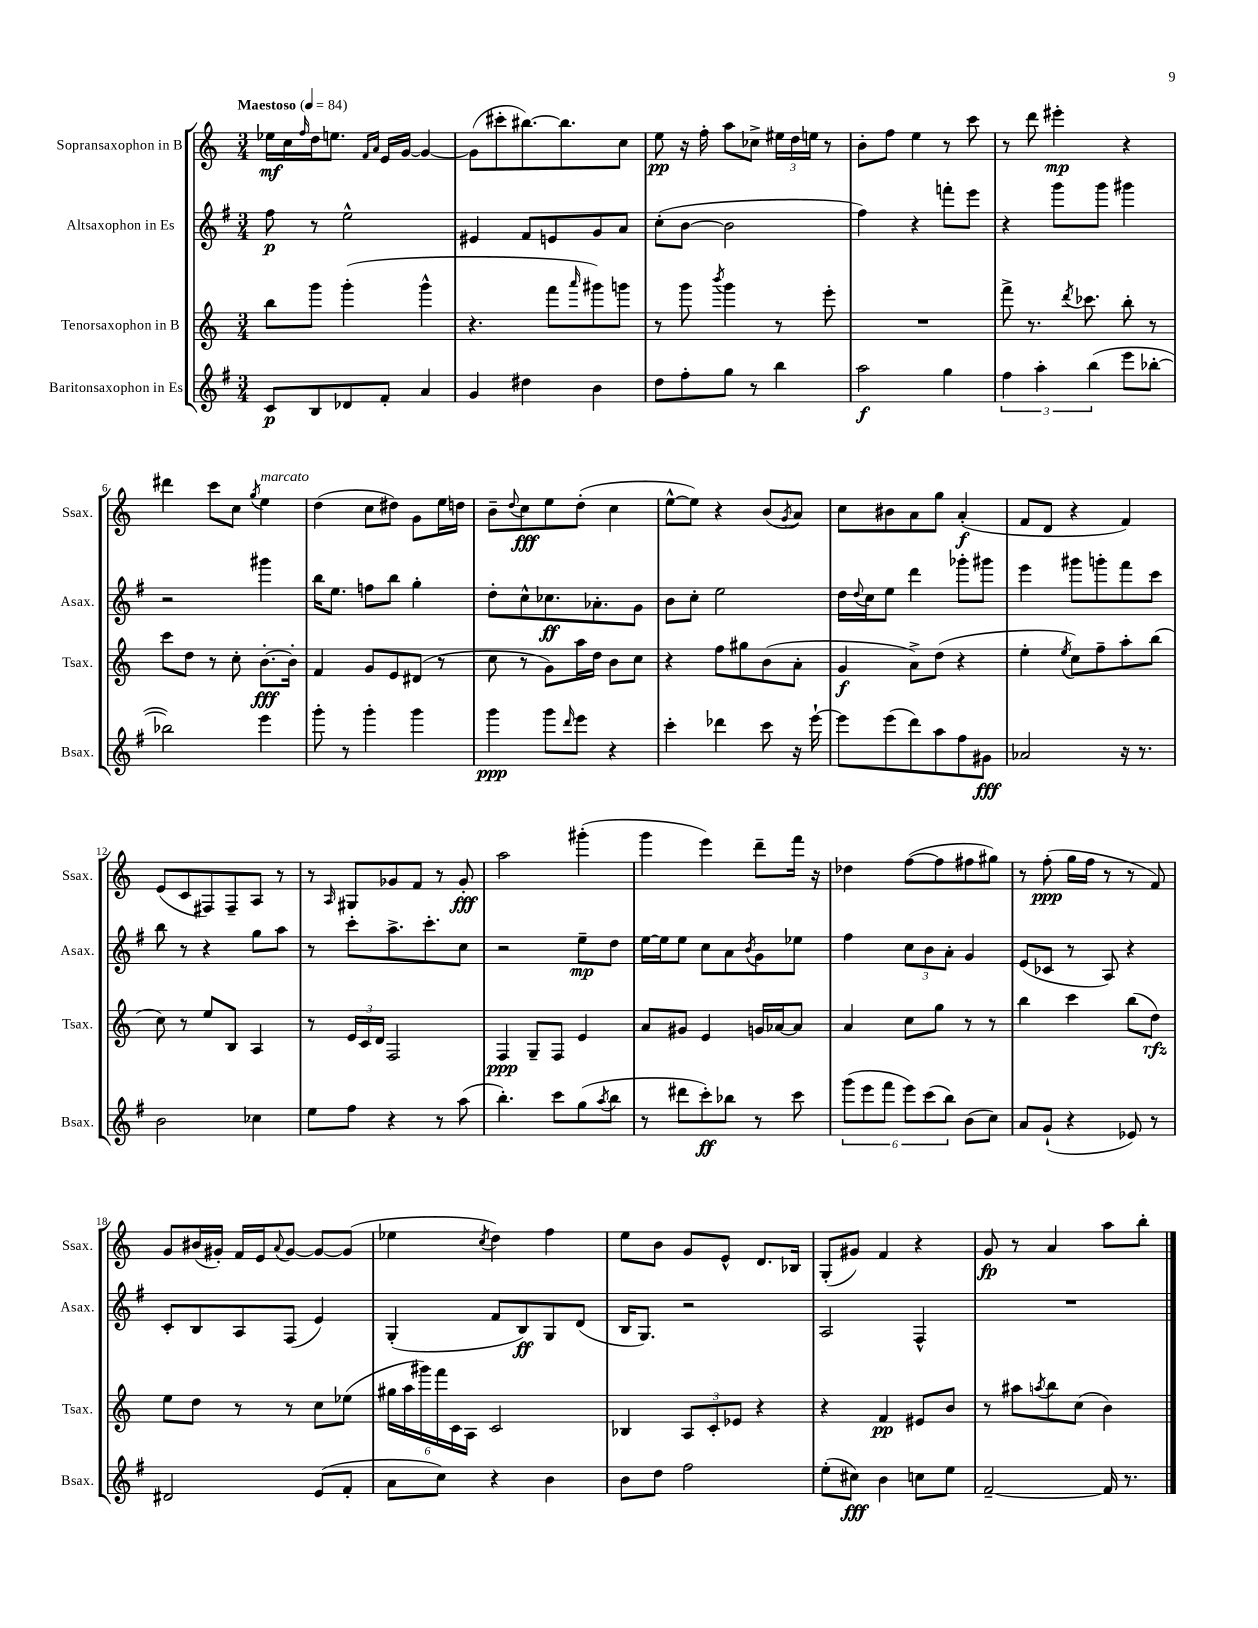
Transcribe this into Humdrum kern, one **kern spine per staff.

**kern	**dynam	**kern	**dynam	**kern	**dynam	**kern	**dynam
*part4	*part4	*part3	*part3	*part2	*part2	*part1	*part1
*staff4	*staff4	*staff3	*staff3	*staff2	*staff2	*staff1	*staff1
*I"Baritonsaxophon in Es	*	*I"Tenorsaxophon in B	*	*I"Altsaxophon in Es	*	*I"Sopransaxophon in B	*
*I'Bsax.	*	*I'Tsax.	*	*I'Asax.	*	*I'Ssax.	*
*clefG2	*	*clefG2	*	*clefG2	*	*clefG2	*
*k[f#]	*	*k[]	*	*k[f#]	*	*k[]	*
*M3/4	*	*M3/4	*	*M3/4	*	*M3/4	*
*MM84	*	*MM84	*	*MM84	*	*MM84	*
=1	=1	=1	=1	=1	=1	=1	=1
!	!	!	!	!	!	!LO:TX:a:B:t=Maestoso	!
8c/L	p	8bb\L	.	8ff#\	p	16ee-X\LL	mf
.	.	.	.	.	.	16cc\	.
.	.	.	.	.	.	16qqff/	.
8B/	.	8ggg\J	.	8r	.	16dd\J	.
.	.	.	.	.	.	8.een\J	.
8d-X/	.	(4ggg'\	.	2ee^^\	.	.	.
.	.	.	.	.	.	16qqf/LL	.
.	.	.	.	.	.	16qqa/JJ	.
8f#'/J	.	.	.	.	.	16e/LL	.
.	.	.	.	.	.	[16g/JJ	.
4a/	.	4ggg^^\	.	.	.	4g/_	.
=2	=2	=2	=2	=2	=2	=2	=2
4g/	.	4.r	.	4e#X/	.	(8g\L]	.
.	.	.	.	.	.	8ccc#X'\	.
4dd#X\	.	.	.	8f#/L	.	[8.bb#X\)	.
.	.	8fff\L	.	8en/	.	.	.
.	.	.	.	.	.	8.bb#\]	.
.	.	16qqaaa/	.	.	.	.	.
4b\	.	8ggg#X\)	.	8g/	.	.	.
.	.	8gggn\J	.	8a/J	.	8cc\J	.
=3	=3	=3	=3	=3	=3	=3	=3
8dd\L	.	8r	.	(8cc'\L	.	8ee\	pp
8ff#'\	.	8ggg\	.	[8b\J	.	16r	.
.	.	.	.	.	.	16ff'\	.
.	.	8qbbb/	.	.	.	.	.
8gg\J	.	4ggg\	.	2b\]	.	8aa\L	.
8r	.	.	.	.	.	8cc-X^\J	.
4bb\	.	8r	.	.	.	24ee#X\LL	.
.	.	.	.	.	.	24dd\	.
.	.	.	.	.	.	24een\JJ	.
.	.	8eee'\	.	.	.	8r	.
=4	=4	=4	=4	=4	=4	=4	=4
2aa\	f	2.r	.	4ff#\)	.	8b'\L	.
.	.	.	.	.	.	8ff\J	.
.	.	.	.	4r	.	4ee\	.
4gg\	.	.	.	8fffn'\L	.	8r	.
.	.	.	.	8eee\J	.	8ccc\	.
=5	=5	=5	=5	=5	=5	=5	=5
6ff#\	.	8fff^\	.	4r	.	8r	.
.	.	8.r	.	.	.	8ddd\	.
6aa'\	.	.	.	.	.	.	.
.	.	.	.	8ggg\L	.	4eee#X'\	mp
.	.	8qddd/	.	.	.	.	.
.	.	8.ccc-X\	.	.	.	.	.
(6bb\	.	.	.	.	.	.	.
.	.	.	.	8ggg\J	.	.	.
8eee\L	.	8bb'\	.	4ggg#X\	.	4r	.
[8bb-X'\J	.	8r	.	.	.	.	.
!!LO:LB:g=z
=6	=6	=6	=6	=6	=6	=6	=6
2bb-X\])	.	8ccc\L	.	2r	.	4ddd#X\	.
.	.	8dd\J	.	.	.	.	.
.	.	8r	.	.	.	8ccc\L	.
.	.	8cc'\	.	.	.	8cc\J	.
.	.	.	.	.	.	8qgg/	.
!	!	!	!	!	!	!LO:TX:a:i:t=marcato	!
4eee\	.	[8.b'\L	fff	4ggg#X\	.	4ee\	.
.	.	16b'\Jk]	.	.	.	.	.
=7	=7	=7	=7	=7	=7	=7	=7
8ggg'\	.	4f/	.	16bb\KL	.	(4dd\	.
.	.	.	.	8.ee\J	.	.	.
8r	.	.	.	.	.	.	.
4ggg'\	.	8g/L	.	8ffn\L	.	8cc\L	.
.	.	8e/	.	8bb\J	.	8dd#X\J)	.
4ggg\	.	(8d#X/J	.	4gg'\	.	8g\L	.
.	.	8r	.	.	.	16ee\L	.
.	.	.	.	.	.	16ddn\JJ	.
=8	=8	=8	=8	=8	=8	=8	=8
4ggg\	ppp	8cc\	.	8dd'\L	.	8b~\L	.
.	.	.	.	.	.	8qqdd/	.
.	.	8r	.	8cc^^\	.	8cc\	fff
8ggg\L	.	8g\L)	.	8.cc-X\	ff	8ee\	.
16qqddd/	.	.	.	.	.	.	.
8eee\J	.	16aa\L	.	.	.	(8dd'\J	.
.	.	16dd\JJ	.	8.a-X'\	.	.	.
4r	.	8b\L	.	.	.	4cc\	.
.	.	8cc\J	.	8g\J	.	.	.
=9	=9	=9	=9	=9	=9	=9	=9
4ccc'\	.	4r	.	8b\L	.	[8ee^^\L	.
.	.	.	.	8cc'\J	.	8ee\J])	.
4ddd-X\	.	8ff\L	.	2ee\	.	4r	.
.	.	8gg#X\	.	.	.	.	.
8ccc\	.	(8b\	.	.	.	(8b/L	.
.	.	.	.	.	.	8qg/	.
16r	.	8a'\J	.	.	.	8a/J)	.
[16eee`\	.	.	.	.	.	.	.
=10	=10	=10	=10	=10	=10	=10	=10
8eee\L]	.	4g/	f	16dd\LL	.	8cc\L	.
.	.	.	.	8qqdd/	.	.	.
.	.	.	.	16cc\J	.	.	.
(8eee\	.	.	.	8ee\J	.	8b#X\	.
8ddd\)	.	8a^\L)	.	4ddd\	.	8a\	.
8aa\	.	(8dd\J	.	.	.	8gg\J	.
8ff#\	.	4r	.	8ggg-X'\L	.	(4a'/	f
8g#X\J	fff	.	.	8ggg#X\J	.	.	.
=11	=11	=11	=11	=11	=11	=11	=11
2a-X/	.	4ee'\	.	4eee\	.	8f/L	.
.	.	.	.	.	.	8d/J	.
.	.	8qee/	.	.	.	.	.
.	.	8cc\L)	.	8ggg#X\L	.	4r	.
.	.	8ff~\	.	8gggn'\	.	.	.
16r	.	8aa'\	.	8fff#\	.	4f/)	.
8.r	.	.	.	.	.	.	.
.	.	(8bb\J	.	8ccc\J	.	.	.
!!LO:LB:g=z
=12	=12	=12	=12	=12	=12	=12	=12
2b\	.	8cc\)	.	8bb\	.	(8e/L	.
.	.	8r	.	8r	.	8c/	.
.	.	8ee/L	.	4r	.	8F#X/)	.
.	.	8B/J	.	.	.	8F#~/	.
4cc-X\	.	4A/	.	8gg\L	.	8A/J	.
.	.	.	.	8aa\J	.	8r	.
=13	=13	=13	=13	=13	=13	=13	=13
8ee\L	.	8r	.	8r	.	8r	.
.	.	.	.	.	.	16qqA/	.
8ff#\J	.	24e/LL	.	8ccc'\L	.	8G#X/L	.
.	.	24c/	.	.	.	.	.
.	.	24d/JJ	.	.	.	.	.
4r	.	2F/	.	8.aa^\	.	8g-X/	.
.	.	.	.	.	.	8f/J	.
.	.	.	.	8.ccc'\	.	.	.
8r	.	.	.	.	.	8r	.
(8aa\	.	.	.	8cc\J	.	8g-'/	fff
=14	=14	=14	=14	=14	=14	=14	=14
4.bb'\)	.	4F/	ppp	2r	.	2aa\	.
.	.	8G~/L	.	.	.	.	.
8ccc\L	.	8F/J	.	.	.	.	.
(8gg\	.	4e/	.	8ee~\L	mp	(4ggg#X'\	.
8qaa/	.	.	.	.	.	.	.
8bb\J	.	.	.	8dd\J	.	.	.
=15	=15	=15	=15	=15	=15	=15	=15
8r	.	8a/L	.	[16ee\LL	.	4ggg\	.
.	.	.	.	16ee\J]	.	.	.
8ddd#X\L	.	8g#X/J	.	8ee\J	.	.	.
8ccc'\)	ff	4e/	.	8cc\L	.	4eee\)	.
8bb-X\J	.	.	.	8a\	.	.	.
.	.	.	.	8qb/	.	.	.
8r	.	16gn/LL	.	8g\	.	8ddd~\L	.
.	.	[16a-X/J	.	.	.	.	.
8ccc\	.	8a-/J]	.	8ee-X\J	.	16fff\Jk	.
.	.	.	.	.	.	16r	.
=16	=16	=16	=16	=16	=16	=16	=16
(12ggg\L	.	4a/	.	4ff#\	.	4dd-X\	.
12eee\	.	.	.	.	.	.	.
12fff#\J	.	.	.	.	.	.	.
12eee\L)	.	8cc\L	.	12cc\L	.	([8ff\L	.
(12ccc\	.	.	.	12b\	.	.	.
.	.	8gg\J	.	.	.	8ff\]	.
12bb\J)	.	.	.	12a'\J	.	.	.
(8b\L	.	8r	.	4g/	.	8ff#X\	.
8cc\J)	.	8r	.	.	.	8gg#X\J)	.
=17	=17	=17	=17	=17	=17	=17	=17
8a/L	.	4bb\	.	(8e/L	.	8r	.
(8g`/J	.	.	.	8c-X/J	.	(8ff'\	ppp
4r	.	4ccc\	.	8r	.	16gg\LL	.
.	.	.	.	.	.	16ff\JJ	.
.	.	.	.	8A/)	.	8r	.
8e-X/)	.	(8bb\L	.	4r	.	8r	.
8r	.	8dd\J)	rfz	.	.	8f/)	.
!!LO:LB:g=z
=18	=18	=18	=18	=18	=18	=18	=18
2d#X/	.	8ee\L	.	8c'/L	.	8g/L	.
.	.	8dd\J	.	8B/	.	(16b#X/L	.
.	.	.	.	.	.	16g#X'/JJ)	.
.	.	8r	.	8A/	.	16f/LL	.
.	.	.	.	.	.	16e/J	.
.	.	.	.	.	.	8qqa/	.
.	.	8r	.	(8F#/J	.	[8g#/J	.
(8e/L	.	8cc\L	.	4e/)	.	8g#/L_	.
8f#'/J	.	(8ee-X\J	.	.	.	(8g#/J]	.
=19	=19	=19	=19	=19	=19	=19	=19
8a\L	.	24gg#X\LL	.	(4G'/	.	4ee-X\	.
.	.	24aa\	.	.	.	.	.
.	.	24ggg#X\)	.	.	.	.	.
8cc\J)	.	24fff\	.	.	.	.	.
.	.	24c\	.	.	.	.	.
.	.	24A\JJ	.	.	.	.	.
.	.	.	.	.	.	8qcc/	.
4r	.	2c/	.	8f#/L	.	4dd\)	.
.	.	.	.	8B/)	ff	.	.
4b\	.	.	.	8G/	.	4ff\	.
.	.	.	.	(8d/J	.	.	.
=20	=20	=20	=20	=20	=20	=20	=20
8b\L	.	4B-X/	.	16B/KL	.	8ee\L	.
.	.	.	.	8.G/J)	.	.	.
8dd\J	.	.	.	.	.	8b\J	.
2ff#\	.	12A/L	.	2r	.	8g/L	.
.	.	12c'/	.	.	.	.	.
.	.	.	.	.	.	8e^^/J	.
.	.	12e-X/J	.	.	.	.	.
.	.	4r	.	.	.	8.d/L	.
.	.	.	.	.	.	16B-X/Jk	.
=21	=21	=21	=21	=21	=21	=21	=21
(8ee'\L	.	4r	.	2A/	.	(8G'/L	.
8cc#X\J)	fff	.	.	.	.	8g#X/J)	.
4b\	.	4f/	pp	.	.	4f/	.
8ccn\L	.	8e#X/L	.	4F#^^/	.	4r	.
8ee\J	.	8b/J	.	.	.	.	.
=22	=22	=22	=22	=22	=22	=22	=22
[2f#~/	.	8r	.	2.r	.	8g/	fp
.	.	8aa#X\L	.	.	.	8r	.
.	.	8qaan/	.	.	.	.	.
.	.	8bb\	.	.	.	4a/	.
.	.	(8cc\J	.	.	.	.	.
16f#/]	.	4b\)	.	.	.	8aa\L	.
8.r	.	.	.	.	.	.	.
.	.	.	.	.	.	8bb'\J	.
==	==	==	==	==	==	==	==
*-	*-	*-	*-	*-	*-	*-	*-
